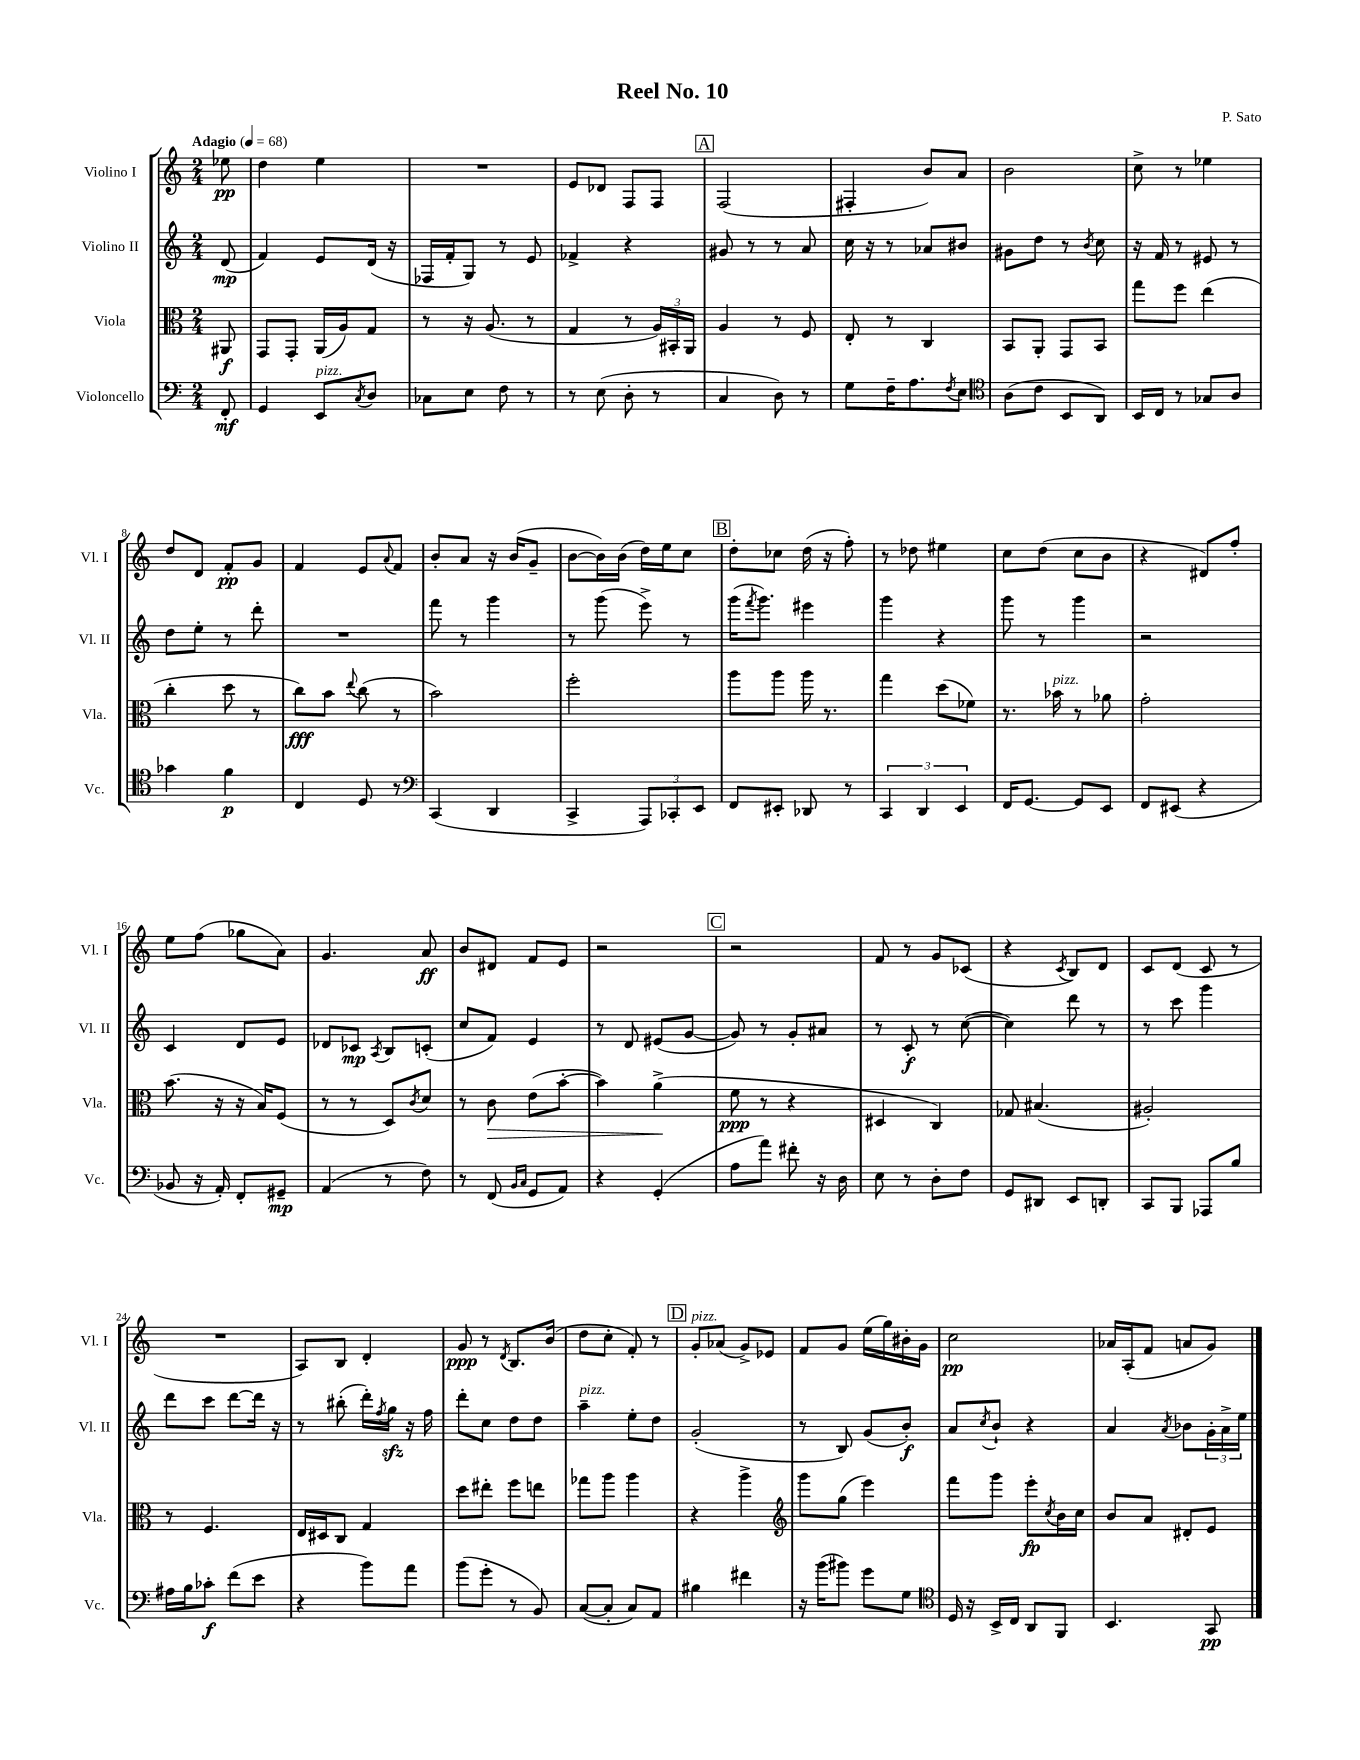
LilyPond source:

\header { title = "Reel No. 10" composer = "P. Sato" }
<<
\new StaffGroup <<
\new Staff = "s0" \with { instrumentName = "Violino I" shortInstrumentName = "Vl. I" } {
    \clef treble \key c \major \numericTimeSignature \time 2/4 \partial 8 \tempo "Adagio" 4 = 68
    ees''8\pp |
    d''4 e''4 |
    R2 |
    e'8 des'8 f8 f8 |
    \mark \markup { \box "A" } f2( |
    fis4-. b'8) a'8 |
    b'2 |
    c''8-> r8 ees''4 |
    d''8 d'8 f'8-.\pp g'8 |
    f'4 e'8 \appoggiatura { a'8 } f'8 |
    b'8-. a'8 r16 b'16( g'8-- |
    b'8~ b'16) b'16( d''16) e''16 c''8 |
    \mark \markup { \box "B" } d''8-. ces''8 d''16( r16 f''8-.) |
    r8 des''8 eis''4 |
    c''8 d''8( c''8 b'8 |
    r4 dis'8) f''8-. |
    e''8 f''8( ges''8 a'8) |
    g'4. a'8\ff |
    b'8 dis'8 f'8 e'8 |
    r2 |
    \mark \markup { \box "C" } r2 |
    f'8 r8 g'8 ces'8( |
    r4 \acciaccatura { c'8 } b8) d'8 |
    c'8 d'8( c'8 r8 |
    R2 |
    a8) b8 d'4-. |
    g'8\ppp r8 \acciaccatura { d'8 } b8. b'16( |
    d''8 c''8-. f'8-.) r8 |
    \mark \markup { \box "D" } g'8-.^\markup { \italic "pizz." } aes'8( g'8->) ees'8 |
    f'8 g'8 e''16( g''16) bis'16-. g'16 |
    c''2\pp |
    aes'16 a16-.( f'8 a'8 g'8) \bar "|." |
}
\new Staff = "s1" \with { instrumentName = "Violino II" shortInstrumentName = "Vl. II" } {
    \clef treble \key c \major \numericTimeSignature \time 2/4 \partial 8
    d'8\mp( |
    f'4) e'8 d'16( r16 |
    fes16 f'16-. g8) r8 e'8 |
    fes'4-> r4 |
    \mark \markup { \box "A" } gis'8 r8 r8 a'8 |
    c''16 r16 r8 aes'8 bis'8 |
    gis'8 d''8 r8 \acciaccatura { b'8 } c''8 |
    r16 f'16 r8 eis'8 r8 |
    d''8 e''8-. r8 d'''8-. |
    R2 |
    f'''8 r8 g'''4 |
    r8 g'''8( e'''8->) r8 |
    \mark \markup { \box "B" } g'''16( \acciaccatura { f'''8 } g'''8.) eis'''4 |
    g'''4 r4 |
    g'''8 r8 g'''4 |
    r2 |
    c'4 d'8 e'8 |
    des'8 ces'8\mp \acciaccatura { a8 } b8 c'8-.( |
    c''8 f'8) e'4 |
    r8 d'8 eis'8( g'8~ |
    \mark \markup { \box "C" } g'8) r8 g'8-. ais'8 |
    r8 c'8-.\f r8 c''8~( |
    c''4) d'''8 r8 |
    r8 c'''8 g'''4 |
    d'''8 c'''8 d'''8~ d'''16 r16 |
    r8 bis''8-.( d'''16-.) \acciaccatura { f''8 } g''16\sfz r16 f''16 |
    d'''8-. c''8 d''8 d''8 |
    a''4--^\markup { \italic "pizz." } e''8-. d''8 |
    \mark \markup { \box "D" } g'2-.( |
    r8 b8) g'8( b'8-.\f) |
    a'8 \acciaccatura { c''8 } b'8-! r4 |
    a'4 \acciaccatura { a'8 } bes'8 \tuplet 3/2 { g'16-. a'16-> e''16 } \bar "|." |
}
\new Staff = "s2" \with { instrumentName = "Viola" shortInstrumentName = "Vla." } {
    \clef alto \key c \major \numericTimeSignature \time 2/4 \partial 8
    ais,8\f |
    g,8 g,8-. a,16( a16) g8 |
    r8 r16 a8.( r8 |
    g4 r8 \tuplet 3/2 { a16) bis,16-. a,16 } |
    \mark \markup { \box "A" } a4 r8 f8 |
    e8-. r8 c4 |
    b,8 a,8-. g,8 b,8 |
    g''8 f''8 e''4( |
    c''4-. d''8 r8 |
    c''8\fff) b'8 \appoggiatura { e''8 } c''8( r8 |
    b'2) |
    f''2-. |
    \mark \markup { \box "B" } a''8 a''8 a''16 r8. |
    g''4 d''8( fes'8) |
    r8. bes'16^\markup { \italic "pizz." } r8 aes'8 |
    g'2-. |
    b'8.( r16 r16 b16) f8( |
    r8 r8 d8) \acciaccatura { c'8 } d'8 |
    r8 c'8\> e'8( b'8~-. |
    b'4) a'4->\!( |
    \mark \markup { \box "C" } f'8\ppp r8 r4 |
    dis4 c4) |
    ges8 bis4.( |
    ais2-.) |
    r8 f4. |
    e16 dis16 c8 g4 |
    d''8 eis''8-. f''8 e''8 |
    ges''8 a''8 a''4 |
    \mark \markup { \box "D" } r4 a''4-> |
    \clef treble g'''8 g''8( e'''4) |
    f'''8 g'''8 e'''8-.\fp \acciaccatura { c''8 } b'16 c''16 |
    b'8 a'8 dis'8-. e'8 \bar "|." |
}
\new Staff = "s3" \with { instrumentName = "Violoncello" shortInstrumentName = "Vc." } {
    \clef bass \key c \major \numericTimeSignature \time 2/4 \partial 8
    f,8-.\mf |
    g,4 e,8^\markup { \italic "pizz." } \acciaccatura { c8 } d8 |
    ces8 e8 f8 r8 |
    r8 e8( d8-. r8 |
    \mark \markup { \box "A" } c4 d8) r8 |
    g8 f16-- a8. \acciaccatura { f8 } e8 |
    \clef tenor a8( c'8 b,8 a,8) |
    b,16 c16 r8 ges8 a8 |
    ges'4 f'4\p |
    c4 d8 r8 |
    \clef bass c,4( d,4 |
    c,4-> \tuplet 3/2 { a,,8) ces,8-. e,8 } |
    \mark \markup { \box "B" } f,8 eis,8-. des,8 r8 |
    \tuplet 3/2 { c,4 d,4 e,4 } |
    f,16 g,8.~ g,8 e,8 |
    f,8 eis,8( r4 |
    bes,8 r16 a,16-.) f,8-. gis,8--\mp |
    a,4( r8 f8) |
    r8 f,8( \grace { b,16 c16 } g,8 a,8) |
    r4 g,4-.( |
    \mark \markup { \box "C" } a8 a'8) fis'8-. r16 d16 |
    e8 r8 d8-. f8 |
    g,8 dis,8 e,8 d,8-. |
    c,8 b,,8 aes,,8 b8 |
    ais16 b16 ces'8-.\f f'8( e'8 |
    r4 b'8) a'8 |
    b'8( g'8-. r8 b,8) |
    c8~( c8-. c8) a,8 |
    \mark \markup { \box "D" } bis4 fis'4 |
    r16 b'16( bis'8) g'8 g8 |
    \clef tenor d16 r16 b,16-> c16 a,8 f,8 |
    b,4. g,8\pp \bar "|." |
}
>>
>>
